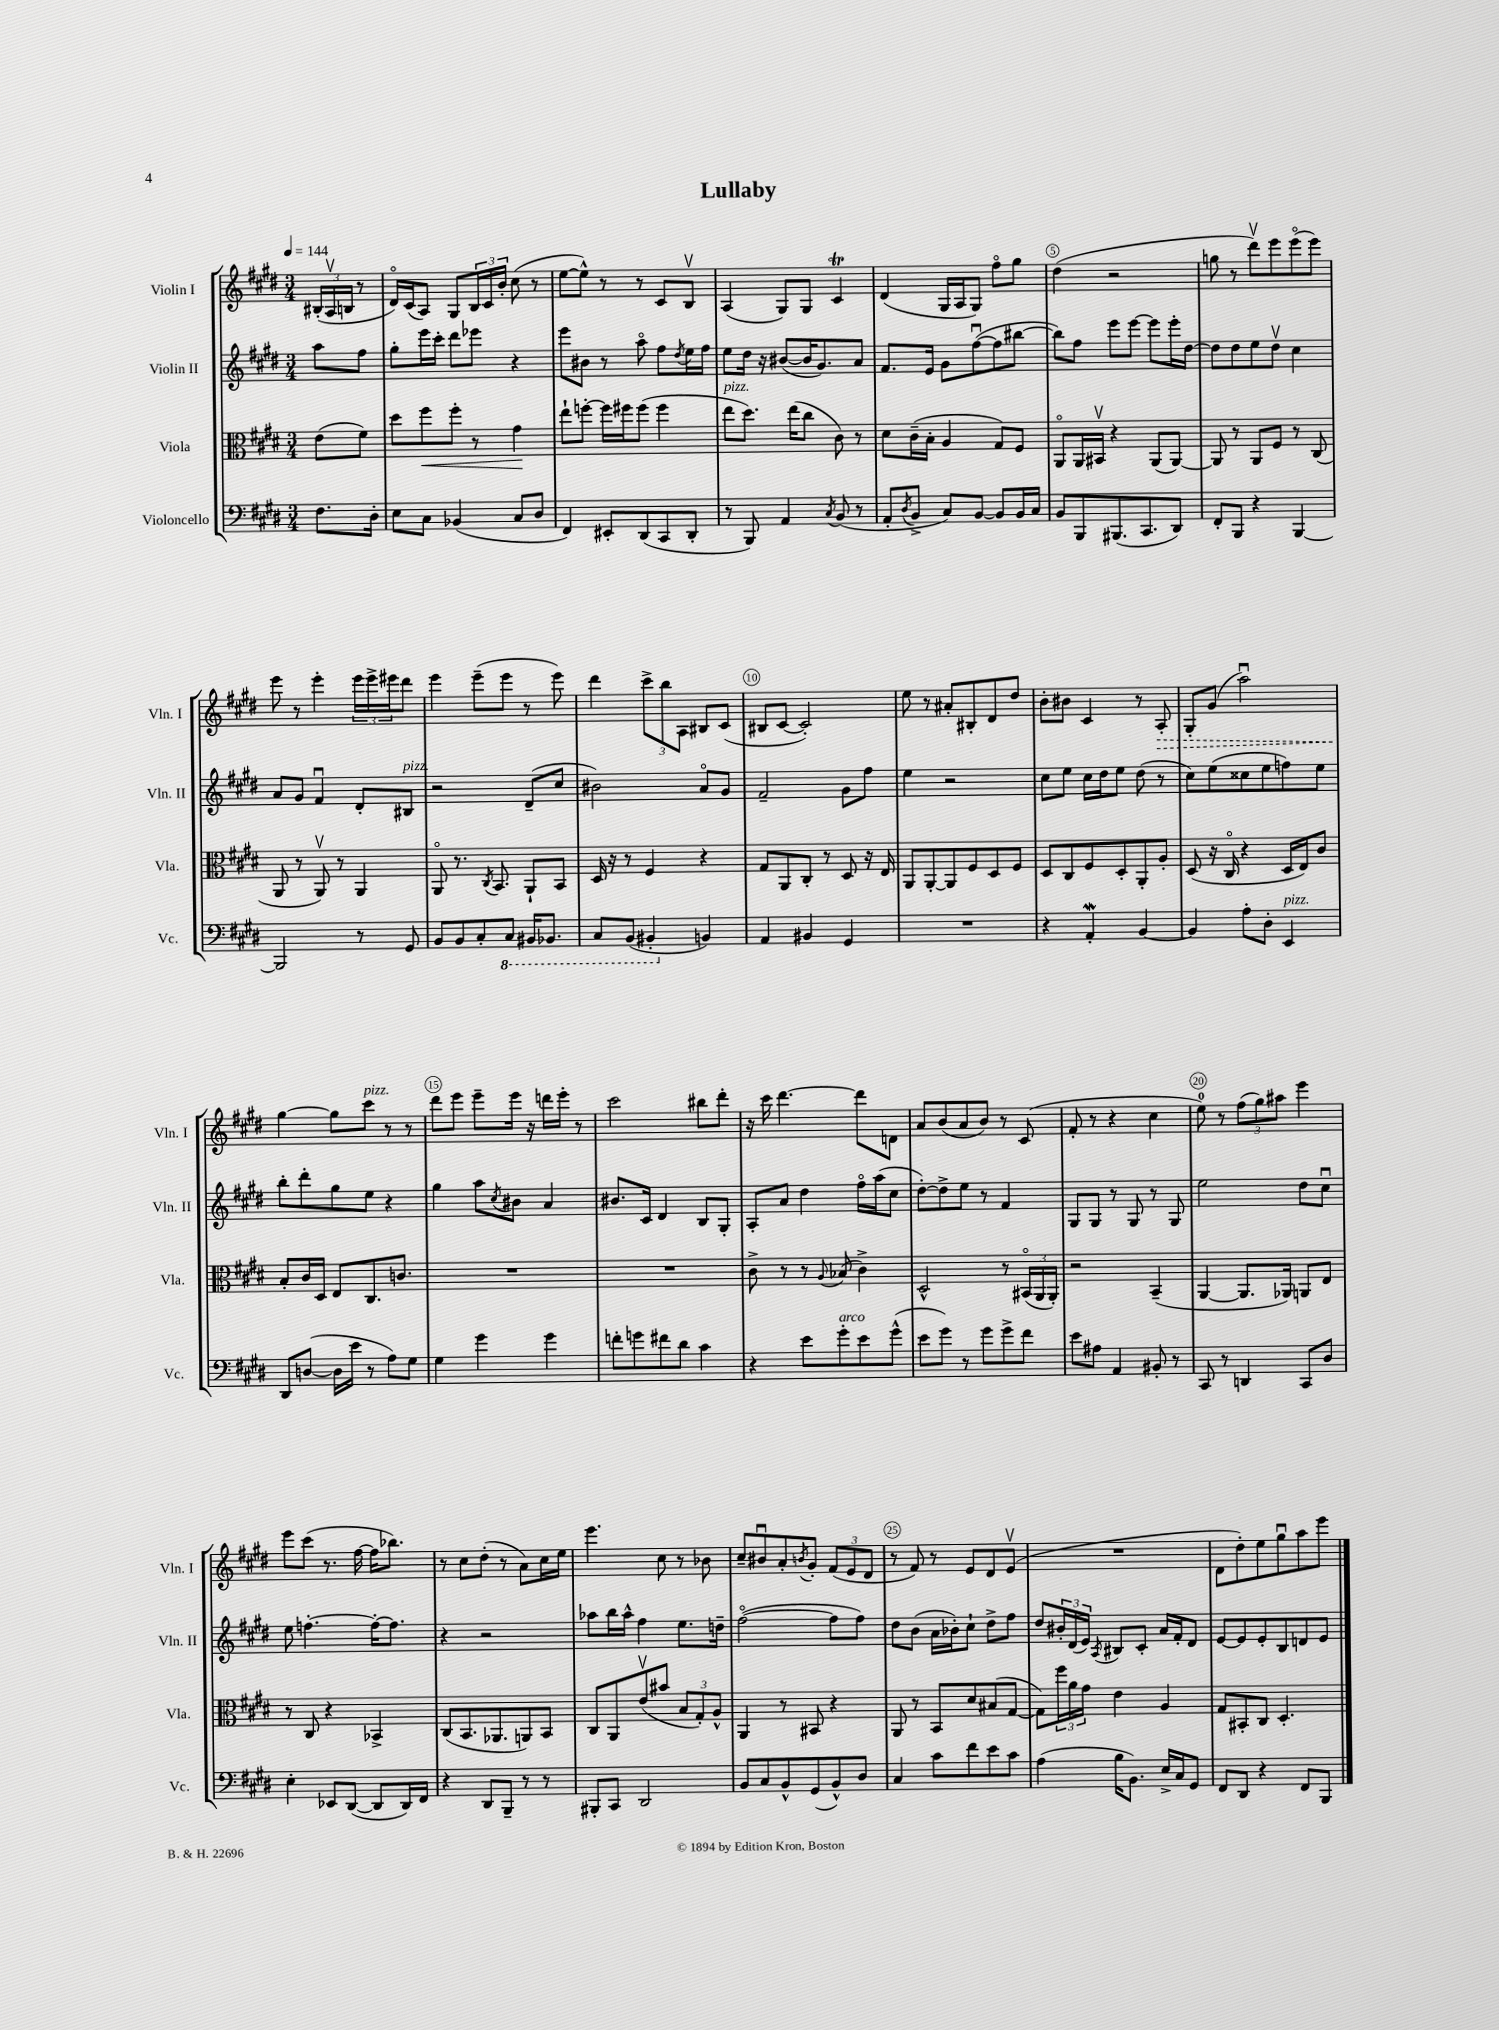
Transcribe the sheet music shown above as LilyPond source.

\header { title = "Lullaby" }
<<
\new StaffGroup <<
\new Staff = "s0" \with { instrumentName = "Violin I" shortInstrumentName = "Vln. I" } {
    \clef treble \key e \major \numericTimeSignature \time 3/4 \partial 4 \tempo 4 = 144
    \tuplet 3/2 { bis16-.( a16\upbow b16 } r8 |
    dis'16\flageolet) cis'16( a8) gis8 \tuplet 3/2 { b16 cis'16 b'16-. } cis''8( r8 |
    e''8~ e''8-^) r8 r8 cis'8 b8\upbow |
    a4( gis8) gis8 cis'4\trill |
    dis'4( gis16 a16 gis8) fis''8\flageolet gis''8 |
    dis''4( r2 |
    g''8 r8 dis'''8\upbow) e'''8 e'''8\flageolet( e'''8) |
    e'''8 r8 e'''4-. \tuplet 3/2 { e'''16 e'''16-> eis'''16 } dis'''8 |
    e'''4 e'''8--( e'''8 r8 e'''8) |
    dis'''4 \tuplet 3/2 { cis'''8-> b''8 a8 } bis8 cis'8( |
    bis8 cis'8~ cis'2-.) |
    e''8 r8 ais'8-. bis8-. dis'8 dis''8 |
    b'8-. bis'8 cis'4 r8 \once \override Hairpin.style = #'dashed-line a8-.\> |
    gis8-. gis'8( a''2\downbow) |
    gis''4~\! gis''8 cis'''8^\markup { \italic "pizz." } r8 r8 |
    dis'''8 e'''8 e'''8-- e'''16 r16 d'''16 e'''16-. r8 |
    cis'''2 bis''8 dis'''8-. |
    r16 cis'''16 dis'''4.~ dis'''8 d'8 |
    a'8 b'8( a'8 b'8) r8 cis'8( |
    fis'8-. r8 r4 cis''4 |
    e''8-0) r8 \tuplet 3/2 { fis''8( gis''8) ais''8 } e'''4 |
    e'''8 cis'''8( r8. fis''16~ fis''16 bes''8.) |
    r8 cis''8 dis''8-.( r8 a'8) cis''16 e''16 |
    e'''4. cis''8 r8 bes'8 |
    cis''8-- bis'8\downbow a'8-. \acciaccatura { b'8 } gis'8-. \tuplet 3/2 { fis'8( e'8 dis'8 } |
    r8 fis'8) r8 e'8 dis'8 e'8\upbow( |
    R2. |
    dis'8 dis''8-.) e''8 gis''8\downbow a''8 e'''8 \bar "|." |
}
\new Staff = "s1" \with { instrumentName = "Violin II" shortInstrumentName = "Vln. II" } {
    \clef treble \key e \major \numericTimeSignature \time 3/4 \partial 4
    a''8 fis''8 |
    gis''8-. e'''16 cis'''16-. dis'''8 ees'''8 r4 |
    e'''8 bis'8 r8 a''8\flageolet fis''8 \acciaccatura { dis''8 } e''16 fis''16 |
    e''8 dis''16 r16 bis'8~( bis'16 gis'8.) a'8 |
    fis'8. e'16 gis'8 fis''8~\downbow( fis''8 bis''8~ |
    bis''8) fis''8 e'''8 e'''8~ e'''8 e'''16-. dis''16~ |
    dis''8 dis''8 e''8 dis''8\upbow cis''4 |
    a'8 gis'8 fis'4\downbow dis'8-. bis8^\markup { \italic "pizz." } |
    r2 dis'8--( cis''8 |
    bis'2) a'8\flageolet gis'8 |
    fis'2-- gis'8 fis''8 |
    e''4 r2 |
    cis''8 e''8 cis''16 dis''16 e''8 dis''8( r8 |
    cis''8) e''8( cisis''8 e''8 f''8) e''8 |
    b''8-. dis'''8-. gis''8 e''8 r4 |
    gis''4 a''8 \acciaccatura { cis''8 } bis'8 a'4 |
    bis'8. cis'16 dis'4 b8 gis8-. |
    a8-. a'8 dis''4 fis''16\flageolet a''16( cis''8 |
    dis''8~-.) dis''8-> e''8 r8 fis'4 |
    gis8 gis8 r8 gis8 r8 gis8 |
    e''2 dis''8 cis''8\downbow |
    e''8 f''4.~-. f''16~-. f''8. |
    r4 r2 |
    aes''8 b''16 aes''16-^ fis''4 e''8. d''16-- |
    fis''2~\flageolet( fis''8 fis''8) |
    dis''8 b'8( a'16 bes'16-.) cis''8-! dis''8-> fis''8 |
    dis''8 \tuplet 3/2 { bis'16-. dis'16( e'16) } \acciaccatura { a8 } bis8 cis'8-. a'16 fis'16-. dis'8 |
    e'8~ e'8 e'8-. b8 d'8 e'8 \bar "|." |
}
\new Staff = "s2" \with { instrumentName = "Viola" shortInstrumentName = "Vla." } {
    \clef alto \key e \major \numericTimeSignature \time 3/4 \partial 4
    e'8( fis'8) |
    dis''8 fis''8\< fis''8-. r8 gis'4\! |
    e''8-! f''8~-. f''16 fis''16 fis''8( fis''4 |
    e''8^\markup { \italic "pizz." } dis''8.) e''16( cis''8 cis'8) r8 |
    dis'8 cis'16--( b16-. a4 gis8) fis8 |
    a,8\flageolet a,16 bis,16\upbow r4 a,8( a,8~) |
    a,8 r8 a,8 fis8 r8 cis8( |
    a,8 r8 a,8\upbow) r8 a,4 |
    a,8\flageolet r8. \acciaccatura { cis8 } b,8. a,8-! b,8 |
    dis16 r16 r8 fis4 r4 |
    gis8 a,8 cis8-. r8 dis8 r16 e16 |
    a,8 a,8~-. a,8 fis8 dis8 fis8 |
    dis8 cis8 fis8 dis8-. a,8-. a8-. |
    dis8( r16 cis16\flageolet r4 dis16 e16) cis'8 |
    b8-. cis'16 dis16 e8 cis8. c'8. |
    R2. |
    R2. |
    cis'8-> r8 r8 \appoggiatura { a8 } bes8( cis'4->) |
    dis2-^ r8 \tuplet 3/2 { bis,16\flageolet( a,16 a,16-.) } |
    r2 b,4--( |
    a,4~ a,8. aes,16) a,8 e8 |
    r8 cis8 r4 bes,4-> |
    cis8( b,8. aes,8. a,8) b,8 |
    cis8 a,8 e'8\upbow( bis'8 \tuplet 3/2 { b8 gis8-.) a8-^ } |
    a,4 r8 bis,8 r4 |
    a,8 r8 b,8 dis'8 bis8( gis8~ |
    gis8) \tuplet 3/2 { fis''16 a'16 gis'16 } e'4 a4 |
    gis8 bis,8-. cis8 dis4.-. \bar "|." |
}
\new Staff = "s3" \with { instrumentName = "Violoncello" shortInstrumentName = "Vc." } {
    \clef bass \key e \major \numericTimeSignature \time 3/4 \partial 4
    fis8. dis16-. |
    e8 cis8 bes,4( cis8 dis8 |
    fis,4) eis,8-. dis,8( cis,8 dis,8-. |
    r8 b,,8) a,4 \acciaccatura { cis8 } b,8( r8 |
    a,8-. \acciaccatura { dis8 } b,8-> cis8) b,8~ b,8 b,16 cis16 |
    b,8 b,,8 bis,,8.( cis,8. dis,8) |
    fis,8-. b,,8 r4 b,,4~ |
    b,,2 r8 gis,8 |
    b,8 b,8 cis8-. \ottava #-1 cis,8 bis,,16 bes,,8. |
    cis,8 b,,8( bis,,4-. \ottava #0 b,!4) |
    a,4 bis,4 gis,4 |
    R2. |
    r4 a,4-.\mordent b,4~ |
    b,4 a8-. dis8-. e,4^\markup { \italic "pizz." } |
    dis,8 d8~( d16 e'16 r8 a8) gis8 |
    gis4 gis'4 gis'4 |
    f'8-. g'8 fis'8 dis'8 cis'4 |
    r4 e'8 gis'8-.^\markup { \italic "arco" } e'8 gis'8-^( |
    e'8 gis'8) r8 gis'8 gis'8-> fis'8 |
    e'8 ais8 a,4 bis,8-. r8 |
    cis,8 r8 d,4 cis,8 dis8 |
    e4-. ees,8 dis,8~( dis,8 dis,16) fis,16 |
    r4 dis,8 b,,8-- r8 r8 |
    bis,,8-. cis,8 dis,2 |
    b,8 cis8 b,8-^ gis,8( b,8-^) dis8 |
    cis4 cis'8 fis'8 e'8 cis'8 |
    a4( b16 b,8.) e16-> cis16 gis,8 |
    fis,8 dis,8 r4 fis,8 b,,8 \bar "|." |
}
>>
>>
\layout { \context { \Score \override BarNumber.break-visibility = ##(#f #t #t) barNumberVisibility = #(every-nth-bar-number-visible 5) \override BarNumber.stencil = #(make-stencil-circler 0.1 0.3 ly:text-interface::print) } }
